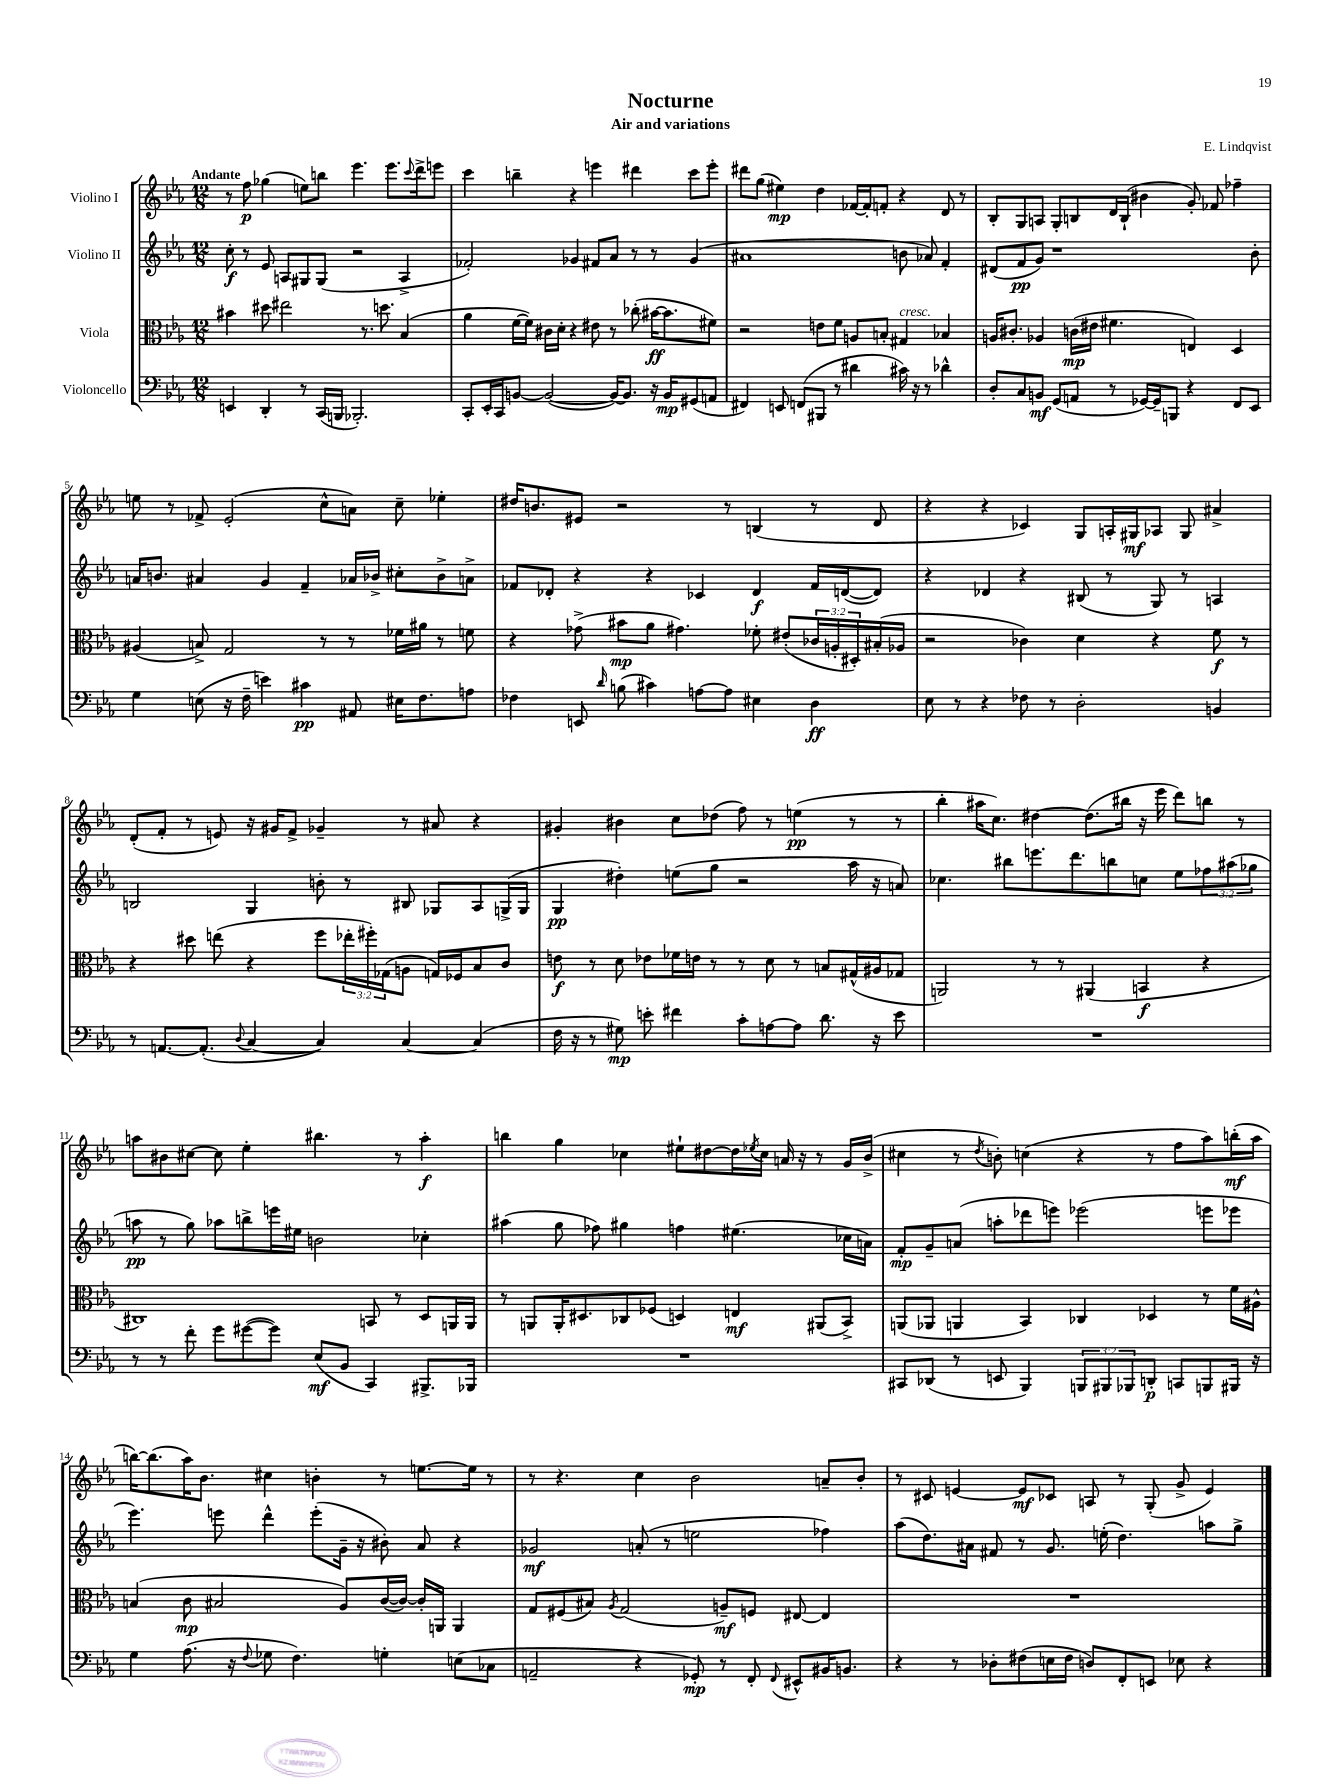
\header { title = "Nocturne" composer = "E. Lindqvist" subtitle = "Air and variations" }
<<
\new StaffGroup <<
\new Staff = "s0" \with { instrumentName = "Violino I" } {
    \clef treble \key ees \major \numericTimeSignature \time 12/8 \tempo "Andante"
    r8 f''8\p ges''4( e''8) b''8 ees'''4. ees'''8. \appoggiatura { c'''8 } d'''16-> e'''8 |
    c'''4 b''4-- r4 e'''4 dis'''4 c'''8 e'''8-. |
    dis'''8 g''8( eis''4\mp) d''4 fes'16~ fes'16-. f'8-. r4 d'8 r8 |
    bes8-. g8 a8 g8-. b8 d'16 b16-!( bis'4 g'8-.) fes'8 fes''4-- |
    e''8 r8 fes'8-> ees'2-.( c''8-^ a'8) c''8-- ees''4-. |
    dis''16 b'8. eis'8 r2 r8 b4( r8 d'8 |
    r4 r4 ces'4) g8 a16-. gis16\mf aes8 gis8 ais'4-> |
    d'8-.( f'8-. r8 e'8) r16 gis'16 f'8-> ges'4-- r8 ais'8 r4 |
    gis'4-. bis'4 c''8 des''8( f''8) r8 e''4\pp( r8 r8 |
    bes''4-. ais''16 c''8.) dis''4~ dis''8.( bis''16 r16 ees'''16 d'''8) b''8 r8 |
    a''8 bis'8 cis''8~ cis''8 ees''4-. bis''4. r8 a''4-.\f |
    b''4 g''4 ces''4 eis''8-! dis''8~ dis''16 \acciaccatura { ees''8 } ces''16 a'16 r16 r8 g'16 bes'16->( |
    cis''4 r8 \acciaccatura { d''8 } b'8-.) c''4( r4 r8 f''8 aes''8) b''16-.\mf( aes''16 |
    b''16~) b''8.( aes''16) bes'8. cis''4 b'4-. r8 e''8.~ e''16 r8 |
    r8 r4. c''4 bes'2 a'8-- bes'8-. |
    r8 cis'8 e'4~ e'8\mf ces'8 a8 r8 g8-.( g'8-> e'4) \bar "|." |
}
\new Staff = "s1" \with { instrumentName = "Violino II" } {
    \clef treble \key ees \major \numericTimeSignature \time 12/8 \override Staff.TupletNumber.text = #tuplet-number::calc-fraction-text
    c''8-.\f r8 ees'8 a8 gis8 gis8( r2 a4-> |
    fes'2-.) ges'4 fis'8 aes'8 r8 r8 ges'4( |
    ais'1 b'8 aes'8) f'4-. |
    dis'8( f'8\pp g'8) r1 bes'8-. |
    a'16 b'8. ais'4 g'4 f'4-- aes'16 bes'16-> cis''8-. bes'8-> a'8-> |
    fes'8 des'8-. r4 r4 ces'4 des'4\f fes'16 d'16~( d'8) |
    r4 des'4 r4 bis8( r8 g8) r8 a4 |
    b2 g4 b'8-. r8 bis8 ges8 aes8 g16->( g16 |
    g4\pp dis''4-.) e''8( g''8 r2 aes''16 r16 a'8) |
    ces''4. bis''8 e'''8. d'''8. b''8 c''8 ees''8 \tuplet 3/2 { fes''8 ais''8( ges''8 } |
    a''8\pp r8 g''8) aes''8 b''8-> e'''16 eis''16 b'2 ces''4-. |
    ais''4( g''8 fes''8) gis''4 f''4 eis''4.( ces''16 a'16) |
    f'8-.\mp g'8-- a'8( a''8-. des'''8 e'''8) ees'''2( e'''8 ees'''8 |
    ees'''4.) e'''8 d'''4-^ e'''8-.( g'16-- r16 bis'8-.) aes'8 r4 |
    ges'2\mf a'8-.( r8 e''2 fes''4) |
    aes''8( d''8.) ais'16 fis'8 r8 g'8. e''16-.( d''4.) a''8 g''8-> \bar "|." |
}
\new Staff = "s2" \with { instrumentName = "Viola" } {
    \clef alto \key ees \major \numericTimeSignature \time 12/8 \override Staff.TupletNumber.text = #tuplet-number::calc-fraction-text
    bis'4 dis''8 eis''2 r8. d''8. bes4( |
    aes'4 f'16~ f'16) cis'16 d'16-. r4 eis'8 r8 ces''8-.( bis'16~\ff bis'8. fis'8) |
    r2 e'8 f'8 a8 b8-. gis4^\markup { \italic "cresc." } bes4 |
    a16 cis'8.-. aes4 c'16\mp( eis'16 fis'4. e4) d4 |
    ais4( b8->) g2 r8 r8 fes'16 ais'16 r8 f'8 |
    r4 ges'8->( bis'8\mp aes'8 gis'4.) fes'8-. eis'8-.( \tuplet 3/2 { ces'16 a16-. dis16-.) } bis16-.( aes16 |
    r2 ces'4) d'4 r4 f'8\f r8 |
    r4 dis''8 e''8( r4 f''8 \tuplet 3/2 { ees''16-. fis''16-.) ges16( } a8 g16) fes16 bes8 c'8 |
    e'8\f r8 d'8 ees'8 fes'16 e'16 r8 r8 d'8 r8 b8 gis16-^( ais16 ges8 |
    a,2) r8 r8 ais,4( b,4\f r4 |
    cis1) b,8 r8 d8 a,16 a,16 |
    r8 a,8 a,16-. dis8. ces8 fes8( d4) e4\mf ais,8( bes,8->) |
    a,8( aes,8 a,4 bes,4) ces4 des4 r8 f'16 ais16-^ |
    b4( c'8\mp bis2 aes8) c'16~( c'16~) c'16-. a,16 a,4 |
    g8 fis8( bis8) \acciaccatura { aes8 } g2( a8--\mf) f8 eis8~ eis4 |
    R1. \bar "|." |
}
\new Staff = "s3" \with { instrumentName = "Violoncello" } {
    \clef bass \key ees \major \numericTimeSignature \time 12/8 \override Staff.TupletNumber.text = #tuplet-number::calc-fraction-text
    e,4 d,4-. r8 c,16( b,,16 bes,,2.-.) |
    c,8-. ees,16-. c,16 b,8~ b,2~( b,16~) b,8. r16 b,16\mp gis,8( a,8 |
    fis,4) e,8 f,8( bis,,8 r8 dis'4 cis'16) r16 r8 des'4-^ |
    d8-. c8 b,8\mf g,8( a,8 r8 ges,16~) ges,16-- b,,8 r4 f,8 ees,8 |
    g4 e8( r16 f16-- e'4) cis'4\pp ais,8 eis16 f8. a8 |
    fes4 e,8 \grace { d'16 } b8( cis'4) a8~ a8 eis4 d4\ff |
    ees8 r8 r4 fes8 r8 d2-. b,4 |
    r8 a,8.~ a,8.-.( \appoggiatura { d8 } c4~ c4) c4~ c4( |
    f16 r16 r8 gis8\mp) e'8-. fis'4 c'8-. a8~ a8 d'8. r16 e'8 |
    R1. |
    r8 r8 f'8-. g'8 gis'8~( gis'8) ees8\mf( bes,8 c,4) bis,,8.-> bes,,16 |
    R1. |
    cis,8 des,8( r8 e,8 bes,,4) \tuplet 3/2 { b,,8 bis,,8 bes,,8 } d,8-.\p c,8 b,,8 bis,,16 r16 |
    g4 aes8.( r16 \appoggiatura { f8 } ges8 f4.) g4-. e8( ces8 |
    a,2-- r4 ges,8-.\mp) r8 f,8-. \appoggiatura { f,8 } eis,8-^ bis,16 b,8. |
    r4 r8 des8-. fis8( e16 fis16 d8) f,8-. e,8 ees8 r4 \bar "|." |
}
>>
>>
